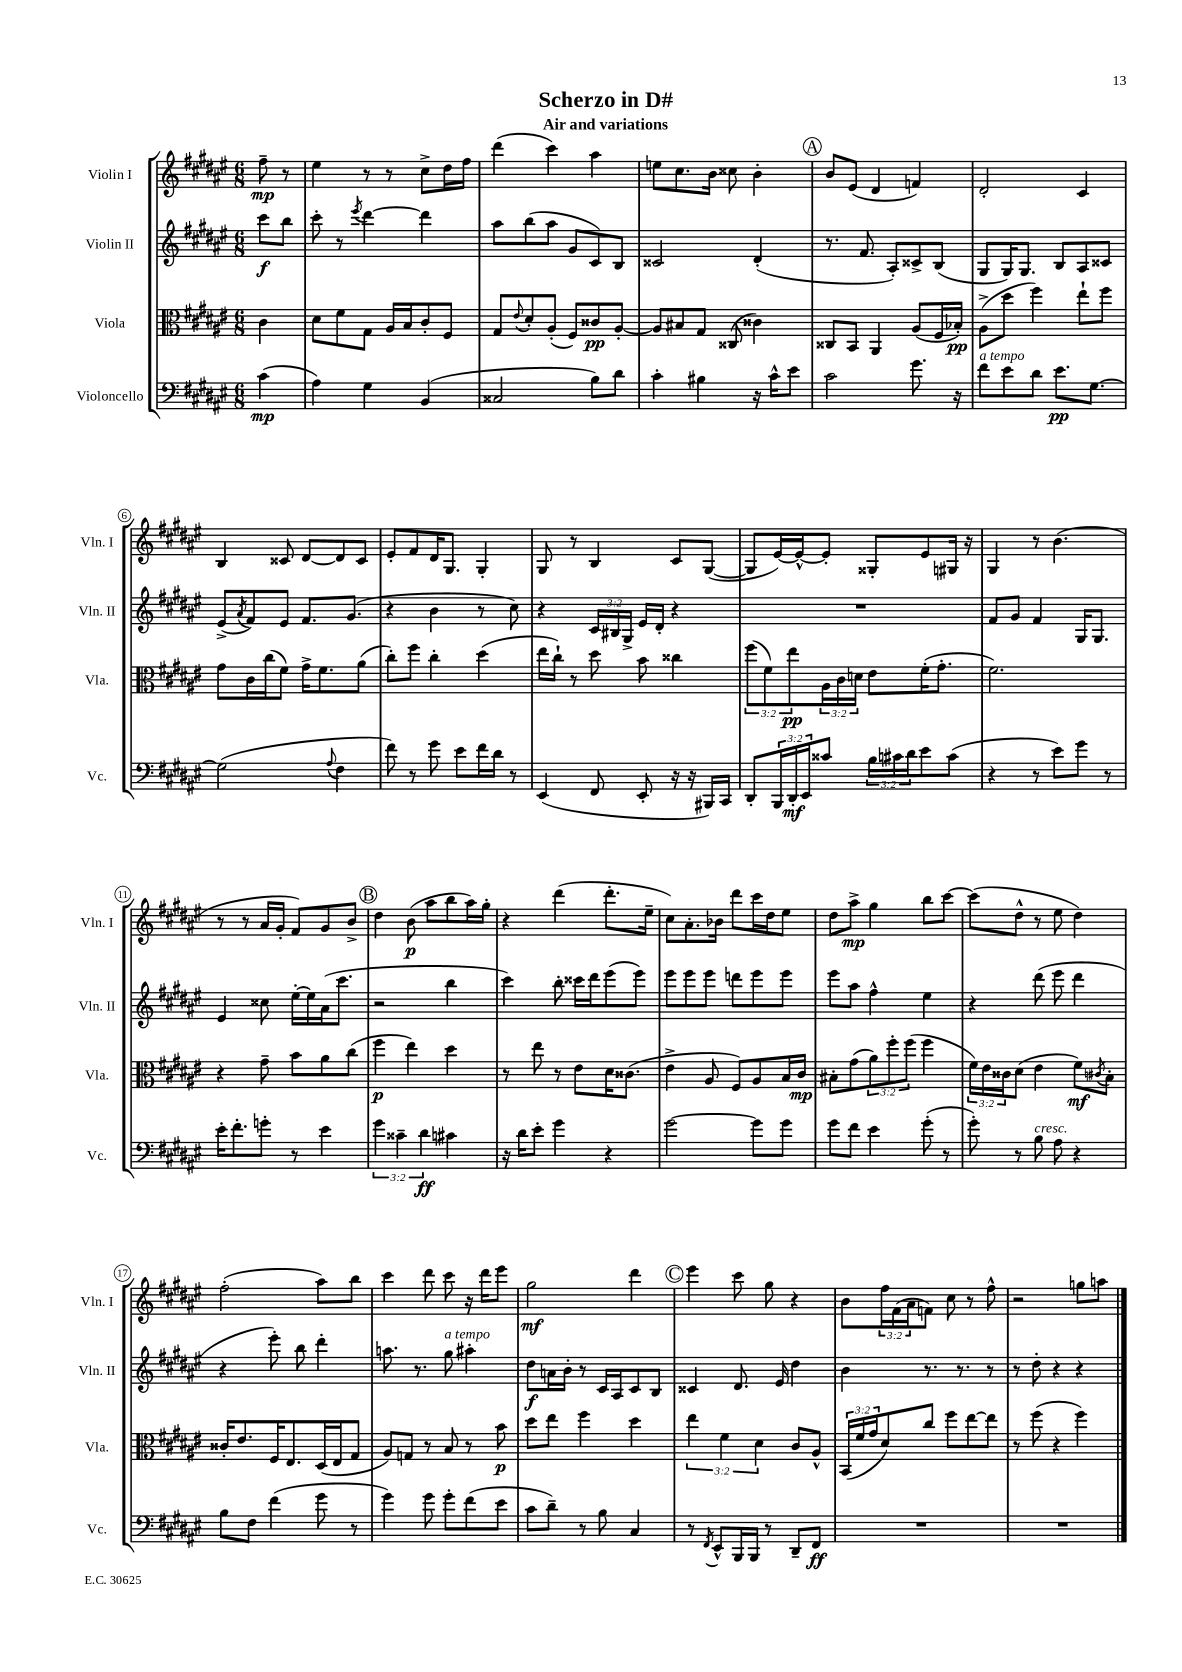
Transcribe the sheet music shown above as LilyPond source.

\header { title = "Scherzo in D#" subtitle = "Air and variations" }
<<
\new StaffGroup <<
\new Staff = "s0" \with { instrumentName = "Violin I" shortInstrumentName = "Vln. I" } {
    \clef treble \key fis \major \numericTimeSignature \time 6/8 \override Staff.TupletNumber.text = #tuplet-number::calc-fraction-text \partial 4
    fis''8--\mp r8 |
    eis''4 r8 r8 cis''8-> dis''16 fis''16 |
    dis'''4( cis'''4) ais''4 |
    e''8 cis''8. b'16 cisis''8 b'4-. |
    \mark \markup { \circle "A" } b'8 eis'8( dis'4 f'4) |
    dis'2-. cis'4 |
    b4 cisis'8 dis'8~ dis'8 cisis'8 |
    eis'8-. fis'8 dis'16 gis8. gis4-. |
    gis8 r8 b4 cis'8 gis8~( |
    gis8 eis'16~) eis'16~-^ eis'8-. gisis8-. eis'8 gis16 r16 |
    gis4 r8 b'4.( |
    r8 r8 ais'16 gis'16-. fis'8) gis'8 b'8-> |
    \mark \markup { \circle "B" } dis''4 b'8\p( ais''8 b''8 ais''16) gis''16-. |
    r4 dis'''4( dis'''8.-. eis''16-- |
    cis''8) ais'8.-. bes'16 dis'''8 cis'''16 dis''16 eis''8 |
    dis''8 ais''8->\mp gis''4 b''8 cis'''8~ |
    cis'''8( dis''8-^ r8 eis''8 dis''4) |
    fis''2-.( ais''8) b''8 |
    cis'''4 dis'''8 cis'''8 r16 dis'''16 eis'''8 |
    gis''2\mf dis'''4 |
    \mark \markup { \circle "C" } eis'''4 cis'''8 gis''8 r4 |
    b'8 \tuplet 3/2 { fis''16 fis'16( ais'16 } f'8) cis''8 r8 fis''8-^ |
    r2 g''8 a''8 \bar "|." |
}
\new Staff = "s1" \with { instrumentName = "Violin II" shortInstrumentName = "Vln. II" } {
    \clef treble \key fis \major \numericTimeSignature \time 6/8 \override Staff.TupletNumber.text = #tuplet-number::calc-fraction-text \partial 4
    cis'''8\f b''8 |
    cis'''8-. r8 \acciaccatura { eis'''8 } dis'''4~ dis'''4 |
    ais''8 b''8( ais''8 gis'8 cis'8) b8 |
    cisis'2 dis'4-.( |
    \mark \markup { \circle "A" } r8. fis'8. ais8-.) cisis'8-> b8( |
    gis8 gis16) gis8. b8 ais8 cisis'8 |
    eis'8->( \acciaccatura { ais'8 } fis'8) eis'8 fis'8. gis'8.( |
    r4 b'4 r8 cis''8) |
    r4 \tuplet 3/2 { cis'16 bis16 gis16-> } eis'16 dis'16-. r4 |
    R2. |
    fis'8 gis'8 fis'4 gis16 gis8. |
    eis'4 cisis''8 eis''16~-. eis''16 ais'16( cis'''8. |
    \mark \markup { \circle "B" } r2 b''4 |
    cis'''4) b''8-. cisis'''16 dis'''16 eis'''8( eis'''8) |
    eis'''8 eis'''8 eis'''8 d'''8 eis'''8 eis'''8 |
    eis'''8 ais''8 fis''4-^ eis''4 |
    r4 dis'''8( eis'''8 dis'''4 |
    r4 eis'''8-.) b''8 dis'''4-. |
    a''8. r8. gis''8^\markup { \italic "a tempo" } ais''4-. |
    dis''8\f a'16 b'16-. r8 cis'16 ais16 cis'8 b8 |
    \mark \markup { \circle "C" } cisis'4 dis'8. eis'16 dis''4 |
    b'4 r8. r8. r8 |
    r8 dis''8-. r4 r4 \bar "|." |
}
\new Staff = "s2" \with { instrumentName = "Viola" shortInstrumentName = "Vla." } {
    \clef alto \key fis \major \numericTimeSignature \time 6/8 \override Staff.TupletNumber.text = #tuplet-number::calc-fraction-text \partial 4
    cis'4 |
    dis'8 fis'8 gis8 ais16 b16 cis'8-. fis8 |
    gis8 \appoggiatura { eis'8 } dis'8-. ais8-.( fis8) cisis'8\pp ais8~-. |
    ais8 bis8 gis8 cisis8( cisis'4) |
    \mark \markup { \circle "A" } cisis8 b,8 ais,4 ais8( fis16 bes16-.\pp) |
    ais8->( dis''8 fis''4) eis''8-! fis''8 |
    gis'8 cis'16 cis''16( fis'8) gis'16-> fis'8. ais'8( |
    cis''8-.) fis''8 cis''4-. dis''4( |
    eis''16 cis''16-!) r8 dis''8 b'8 cisis''4 |
    \tuplet 3/2 { fis''8( fis'8) eis''8\pp } \tuplet 3/2 { ais16 cis'16 d'16 } eis'8 fis'16-.( gis'8.-. |
    fis'2.) |
    r4 gis'8-- b'8 ais'8 cis''8( |
    \mark \markup { \circle "B" } fis''4\p eis''4) dis''4 |
    r8 eis''8 r8 eis'8 dis'16 cisis'8.( |
    eis'4-> ais8 fis8) ais8 b16 cis'16\mp |
    bis8-. gis'8( \tuplet 3/2 { ais'8) fis''8-. fis''8( } fis''4 |
    \tuplet 3/2 { fis'16) eis'16 cisis'16 } dis'8( eis'4 fis'8\mf) \acciaccatura { cis'8 } b8-. |
    cisis'16-. eis'8. fis16 eis8. dis16( eis16 gis8 |
    ais8) g8 r8 b8 r8 b'8\p |
    dis''8 eis''8 fis''4 dis''4 |
    \mark \markup { \circle "C" } \tuplet 3/2 { eis''4 fis'4 dis'4 } cis'8 ais8-^ |
    \tuplet 3/2 { b,16( fis'16 gis'16 } dis'8) cis''8 fis''8 eis''8~ eis''8 |
    r8 fis''8( r4 fis''4) \bar "|." |
}
\new Staff = "s3" \with { instrumentName = "Violoncello" shortInstrumentName = "Vc." } {
    \clef bass \key fis \major \numericTimeSignature \time 6/8 \override Staff.TupletNumber.text = #tuplet-number::calc-fraction-text \partial 4
    cis'4\mp( |
    ais4) gis4 b,4( |
    cisis2 b8) dis'8 |
    cis'4-. bis4 r16 cis'16-^ eis'8 |
    \mark \markup { \circle "A" } cis'2 gis'8. r16 |
    fis'8^\markup { \italic "a tempo" } eis'8 dis'8 eis'8.\pp gis8.~ |
    gis2( \appoggiatura { ais8 } fis4 |
    fis'8) r8 gis'8 eis'8 fis'16 dis'16 r8 |
    eis,4( fis,8 eis,8-. r16 r16 bis,,16) cis,16 |
    dis,8-. \tuplet 3/2 { b,,16 dis,16-.\mf eis,16 } cisis'8 \tuplet 3/2 { b16 cis'16 dis'16 } eis'8 cis'8( |
    r4 r8 eis'8) gis'8 r8 |
    eis'16-. fis'8.-. g'8-. r8 eis'4 |
    \mark \markup { \circle "B" } \tuplet 3/2 { gis'4 cisis'4-- dis'4\ff } cis'4 |
    r16 dis'16 eis'8-. gis'4 r4 |
    gis'2~ gis'8 gis'8 |
    gis'8 fis'8 eis'4 gis'8-.( r8 |
    gis'8-.) r8 b8^\markup { \italic "cresc." } ais8 r4 |
    b8 fis8 fis'4( gis'8 r8 |
    gis'4) gis'8 gis'8-. fis'8( eis'8 |
    cis'8 dis'8--) r8 b8 cis4 |
    \mark \markup { \circle "C" } r8 \acciaccatura { fis,8 } eis,8-^ b,,16 b,,16 r8 dis,8-- fis,8\ff |
    R2. |
    R2. \bar "|." |
}
>>
>>
\layout { \context { \Score \override BarNumber.stencil = #(make-stencil-circler 0.1 0.3 ly:text-interface::print) } }
